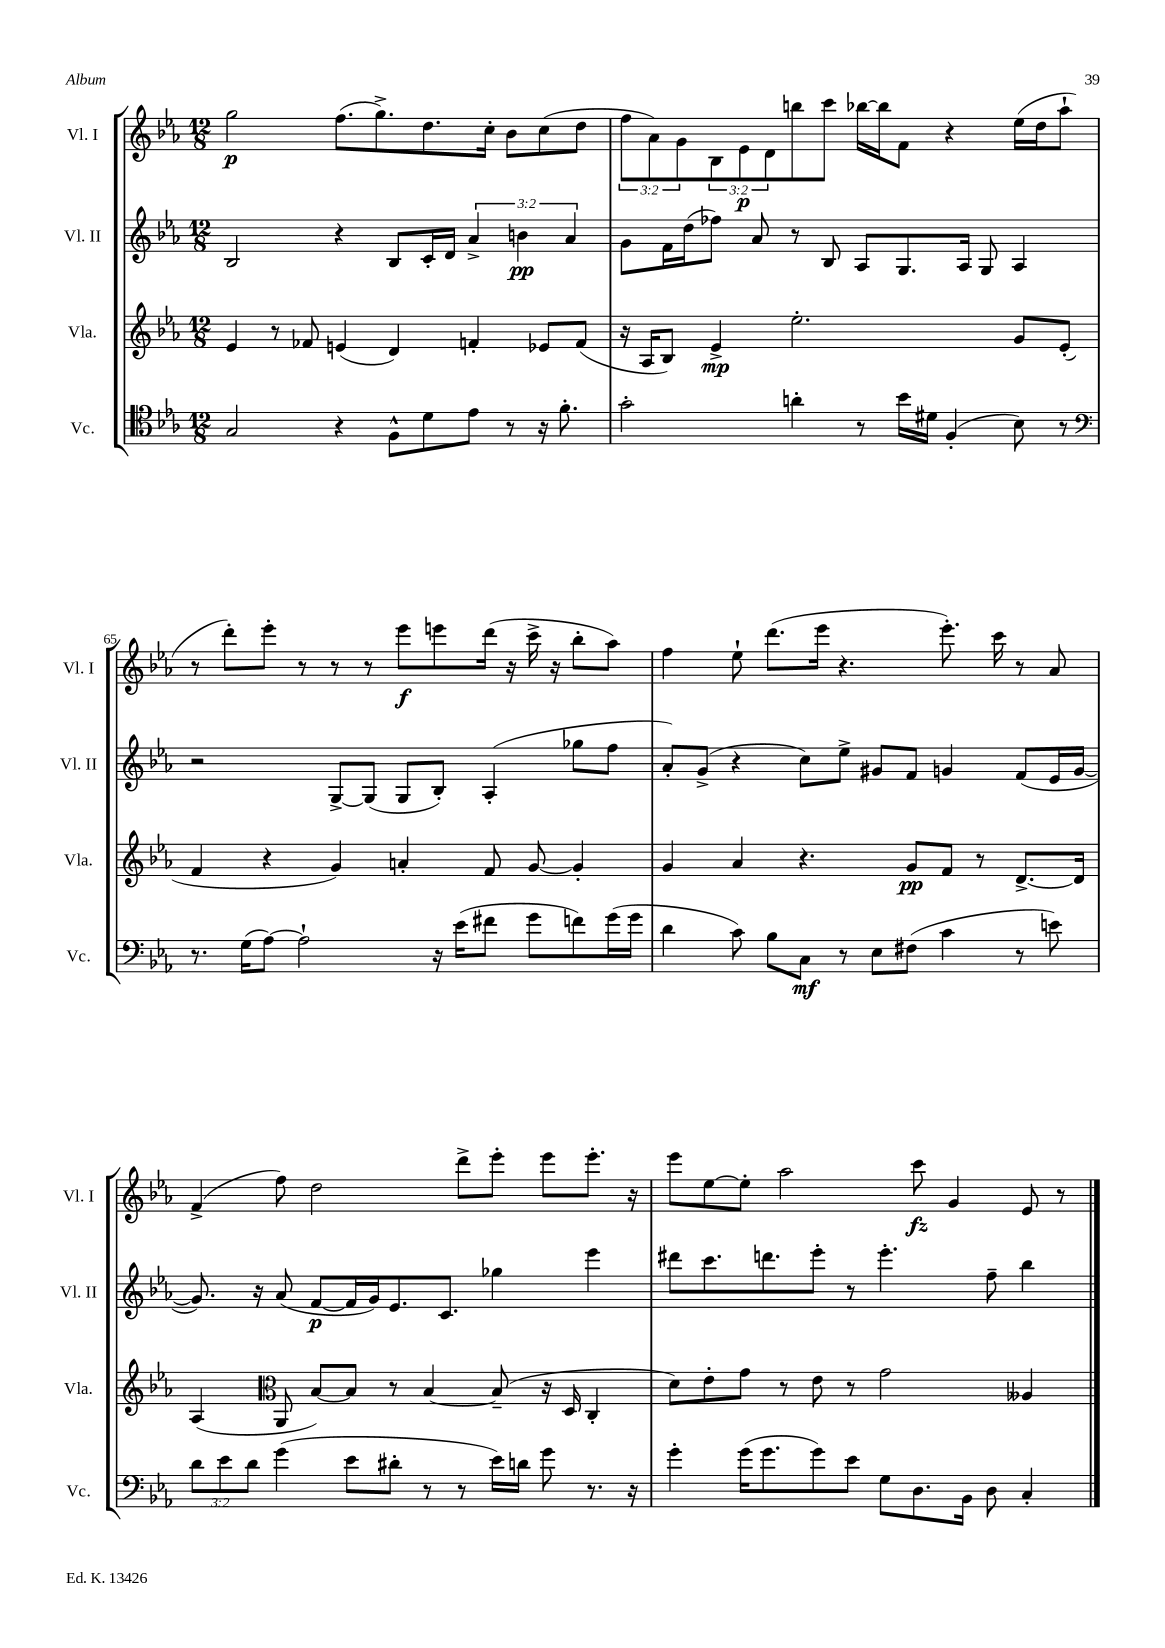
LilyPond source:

<<
\new StaffGroup <<
\new Staff = "s0" \with { instrumentName = "Vl. I" shortInstrumentName = "Vl. I" } {
    \clef treble \key ees \major \numericTimeSignature \time 12/8 \override Staff.TupletNumber.text = #tuplet-number::calc-fraction-text
    g''2\p f''8.( g''8.->) d''8. c''16-. bes'8 c''8( d''8 |
    \tuplet 3/2 { f''8 aes'8) g'8 } \tuplet 3/2 { bes8 ees'8\p d'8 } b''8 c'''8 bes''16~ bes''16 f'8 r4 ees''16( d''16 aes''8-! |
    r8 d'''8-.) ees'''8-. r8 r8 r8 ees'''8\f e'''8 d'''16( r16 c'''16-> r16 bes''8-. aes''8) |
    f''4 ees''8-! d'''8.( ees'''16 r4. ees'''8.-.) c'''16 r8 aes'8 |
    f'4->( f''8) d''2 d'''8-> ees'''8-. ees'''8 ees'''8.-. r16 |
    ees'''8 ees''8~ ees''8-. aes''2 c'''8\fz g'4 ees'8 r8 \bar "|." |
}
\new Staff = "s1" \with { instrumentName = "Vl. II" shortInstrumentName = "Vl. II" } {
    \clef treble \key ees \major \numericTimeSignature \time 12/8 \override Staff.TupletNumber.text = #tuplet-number::calc-fraction-text
    bes2 r4 bes8 c'16-. d'16 \tuplet 3/2 { aes'4-> b'4\pp aes'4 } |
    g'8 f'16 d''16( fes''8) aes'8 r8 bes8 aes8 g8. aes16 g8 aes4 |
    r2 g8~-> g8( g8 bes8-.) aes4-.( ges''8 f''8 |
    aes'8-.) g'8->( r4 c''8) ees''8-> gis'8 f'8 g'4 f'8( ees'16 g'16~ |
    g'8.) r16 aes'8( f'8~\p f'16 g'16) ees'8. c'8. ges''4 ees'''4 |
    dis'''8 c'''8. d'''8. ees'''8-. r8 ees'''4.-. f''8-- bes''4 \bar "|." |
}
\new Staff = "s2" \with { instrumentName = "Vla." shortInstrumentName = "Vla." } {
    \clef treble \key ees \major \numericTimeSignature \time 12/8
    ees'4 r8 fes'8 e'4( d'4) f'4-. ees'8 f'8( |
    r16 aes16 bes8) ees'4->\mp ees''2.-. g'8 ees'8-.( |
    f'4 r4 g'4) a'4-. f'8 g'8~ g'4-. |
    g'4 aes'4 r4. g'8\pp f'8 r8 d'8.~-> d'16 |
    aes4( \clef alto aes,8 bes8~) bes8 r8 bes4~ bes8--( r16 d16 c4-. |
    d'8) ees'8-. g'8 r8 ees'8 r8 g'2 aeses4 \bar "|." |
}
\new Staff = "s3" \with { instrumentName = "Vc." shortInstrumentName = "Vc." } {
    \clef tenor \key ees \major \numericTimeSignature \time 12/8 \override Staff.TupletNumber.text = #tuplet-number::calc-fraction-text
    g2 r4 f8-^ d'8 ees'8 r8 r16 f'8.-. |
    g'2-. a'4-. r8 bes'16 dis'16 f4-.( bes8) r8 |
    \clef bass r8. g16( aes8~) aes2-! r16 ees'16( fis'8 g'8 f'8) g'16( g'16 |
    d'4 c'8) bes8 c8\mf r8 ees8 fis8( c'4 r8 e'8) |
    \tuplet 3/2 { d'8 ees'8 d'8 } g'4( ees'8 dis'8-. r8 r8 ees'16) d'16 g'8 r8. r16 |
    g'4-. g'16( g'8. g'8) ees'8 g8 d8. bes,16 d8 c4-. \bar "|." |
}
>>
>>
\layout { \context { \Score currentBarNumber = #63 \override BarNumber.break-visibility = ##(#f #t #t) barNumberVisibility = #(every-nth-bar-number-visible 5) } }
